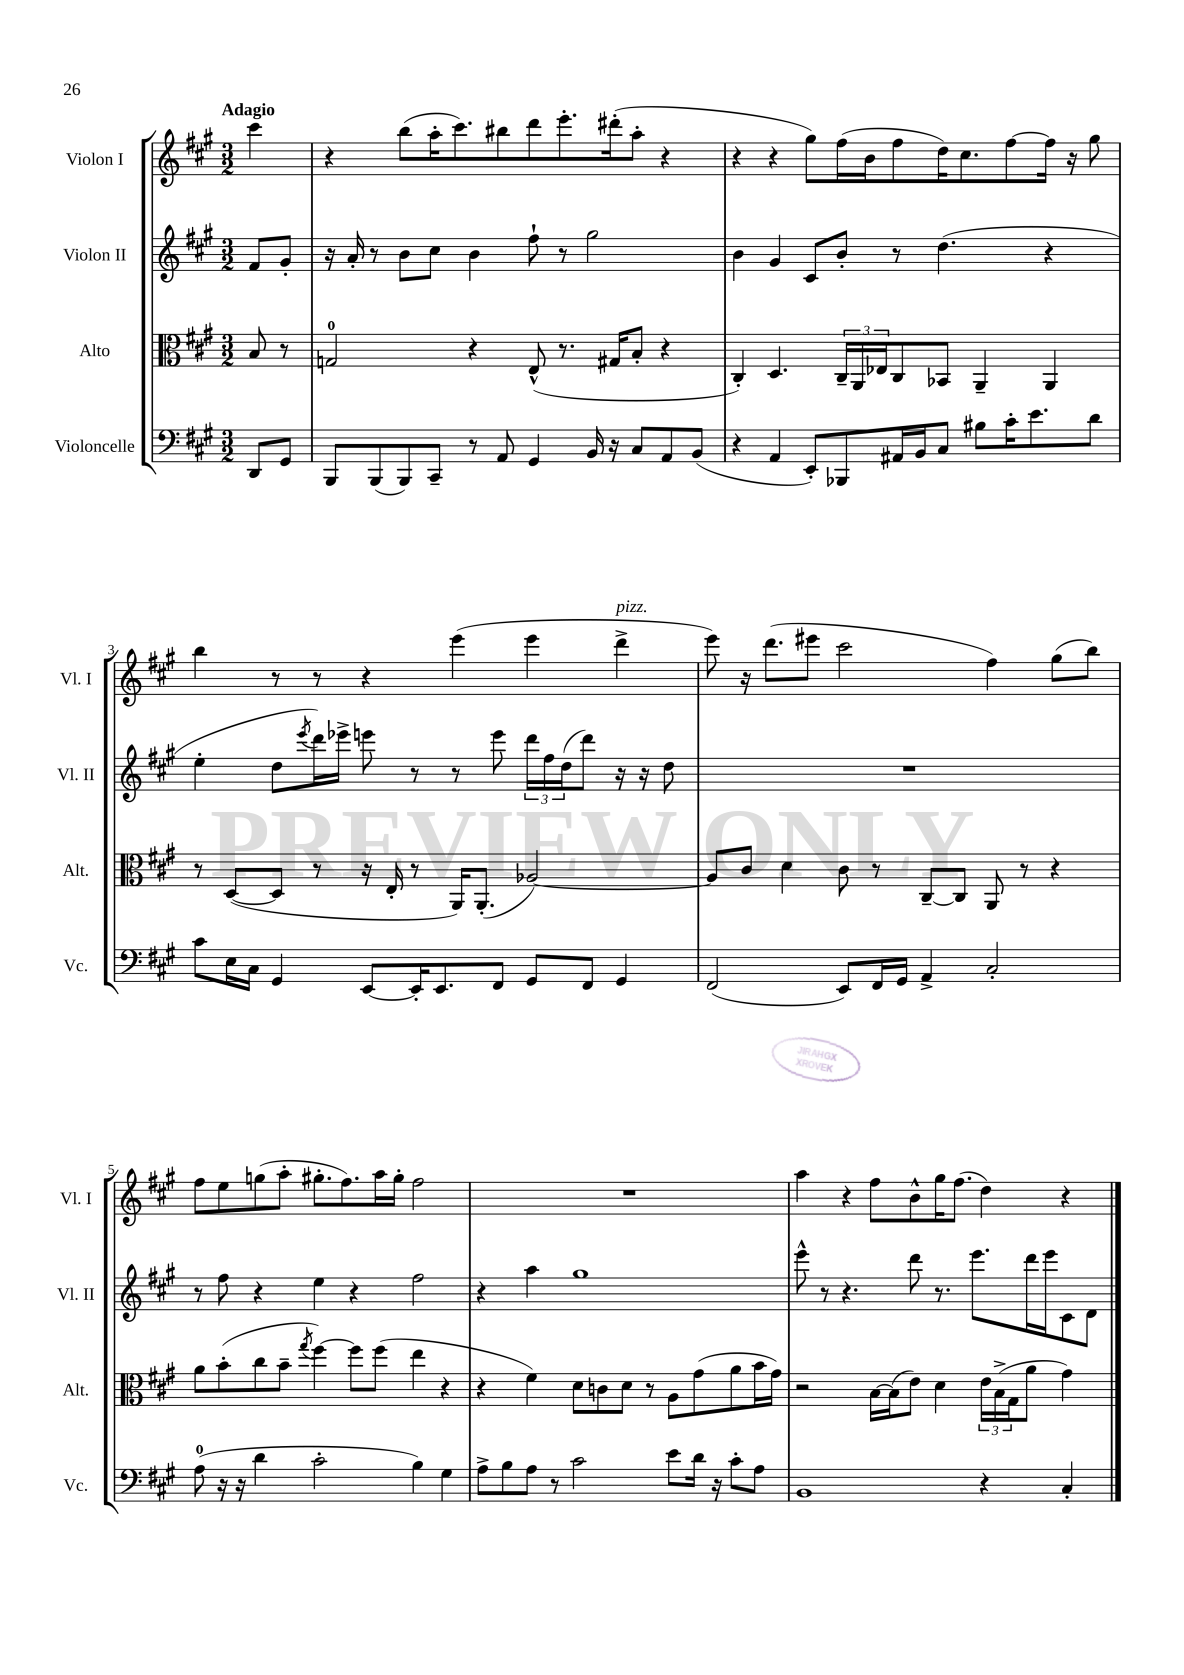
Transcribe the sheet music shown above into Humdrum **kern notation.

**kern	**kern	**kern	**kern
*staff4	*staff3	*staff2	*staff1
*clefF4	*clefC3	*clefG2	*clefG2
*k[f#c#g#]	*k[f#c#g#]	*k[f#c#g#]	*k[f#c#g#]
*M3/2	*M3/2	*M3/2	*M3/2
8DD	8B	8f#	4ccc#
8GG#	8r	8g#'	.
=	=	=	=
8BBB	2G	16r	4r
.	.	16a'	.
(8BBB	.	8r	.
8BBB)	.	8b	(8bb
8CC#~	.	8cc#	16aa'
.	.	.	8.ccc#)
8r	4r	4b	.
8AA	.	.	8bb#
4GG#	(8E^^	8ff#`	8ddd
.	8.r	8r	8.eee'
16BB	.	2gg#	.
16r	16G#	.	(16ddd#'
8C#	8B'	.	8aa'
8AA	4r	.	4r
(8BB	.	.	.
=	=	=	=
4r	4C#')	4b	4r
4AA	4.D	4g#	4r
8EE')	.	8c#	8gg#)
8BBB-	24C#~	8b'	(16ff#
.	24AA	.	.
.	.	.	16b
.	24E-	.	.
16AA#	8C#	8r	8ff#
16BB	.	.	.
8C#	8BB-	(4.dd	16dd)
.	.	.	8.cc#
8B#	4AA~	.	.
16c#'	.	.	[8ff#
8.e	.	.	.
.	4AA	4r	16ff#]
.	.	.	16r
8d	.	.	8gg#
=	=	=	=
8c#	8r	4ee'	4bb
16E	([8D	.	.
16C#	.	.	.
4GG#	8D]	8dd	8r
.	.	8qeee	.
.	8r	16ddd)	8r
.	.	16eee-^	.
[8EE	16r	8eee	4r
.	16E'	.	.
16EE']	8r	8r	.
8.EE	.	.	.
.	16AA)	8r	(4eee
.	(8.AA'	.	.
8FF#	.	8eee	.
8GG#	[2A-)	24ddd	4eee
.	.	24ff#	.
.	.	(24dd	.
8FF#	.	8ddd)	.
4GG#	.	16r	4ddd^
.	.	16r	.
.	.	8dd	.
=	=	=	=
(2FF#	8A-]	1.r	8eee)
.	8c#	.	16r
.	.	.	(8.ddd
.	4d	.	.
.	.	.	8eee#
8EE)	8c#	.	2ccc#
16FF#	8r	.	.
16GG#	.	.	.
4AA^	[8C#~	.	.
.	8C#]	.	.
2C#'	8AA	.	4ff#)
.	8r	.	.
.	4r	.	(8gg#
.	.	.	8bb)
=	=	=	=
(8A	8a	8r	8ff#
16r	(8b'	8ff#	8ee
16r	.	.	.
4d	8cc#	4r	(8gg
.	8b~	.	8aa'
.	8qgg#	.	.
2c#'	[4ff#)	4ee	8.gg#'
.	.	.	8.ff#)
.	8ff#]	4r	.
.	(8ff#	.	16aa
.	.	.	16gg#'
4B)	4ee	2ff#	2ff#
4G#	4r	.	.
=	=	=	=
8A^	4r	4r	1.r
8B	.	.	.
8A	4f#)	4aa	.
8r	.	.	.
2c#	8d	1gg#	.
.	8c	.	.
.	8d	.	.
.	8r	.	.
8e	8A	.	.
16d	(8g#	.	.
16r	.	.	.
8c#'	8a	.	.
8A	16b	.	.
.	16g#)	.	.
=	=	=	=
1BB	2r	8eee^^	4aa
.	.	8r	.
.	.	4.r	4r
.	[16B	.	8ff#
.	(16B]	.	.
.	8e)	8ddd	8b^^
.	4d	8.r	16gg#
.	.	.	(8.ff#
.	.	8.eee	.
4r	24e	.	4dd)
.	(24B^	.	.
.	24G#	.	.
.	8a	16ddd	.
.	.	16eee	.
4C#'	4g#)	8c#	4r
.	.	8d	.
==	==	==	==
*-	*-	*-	*-
